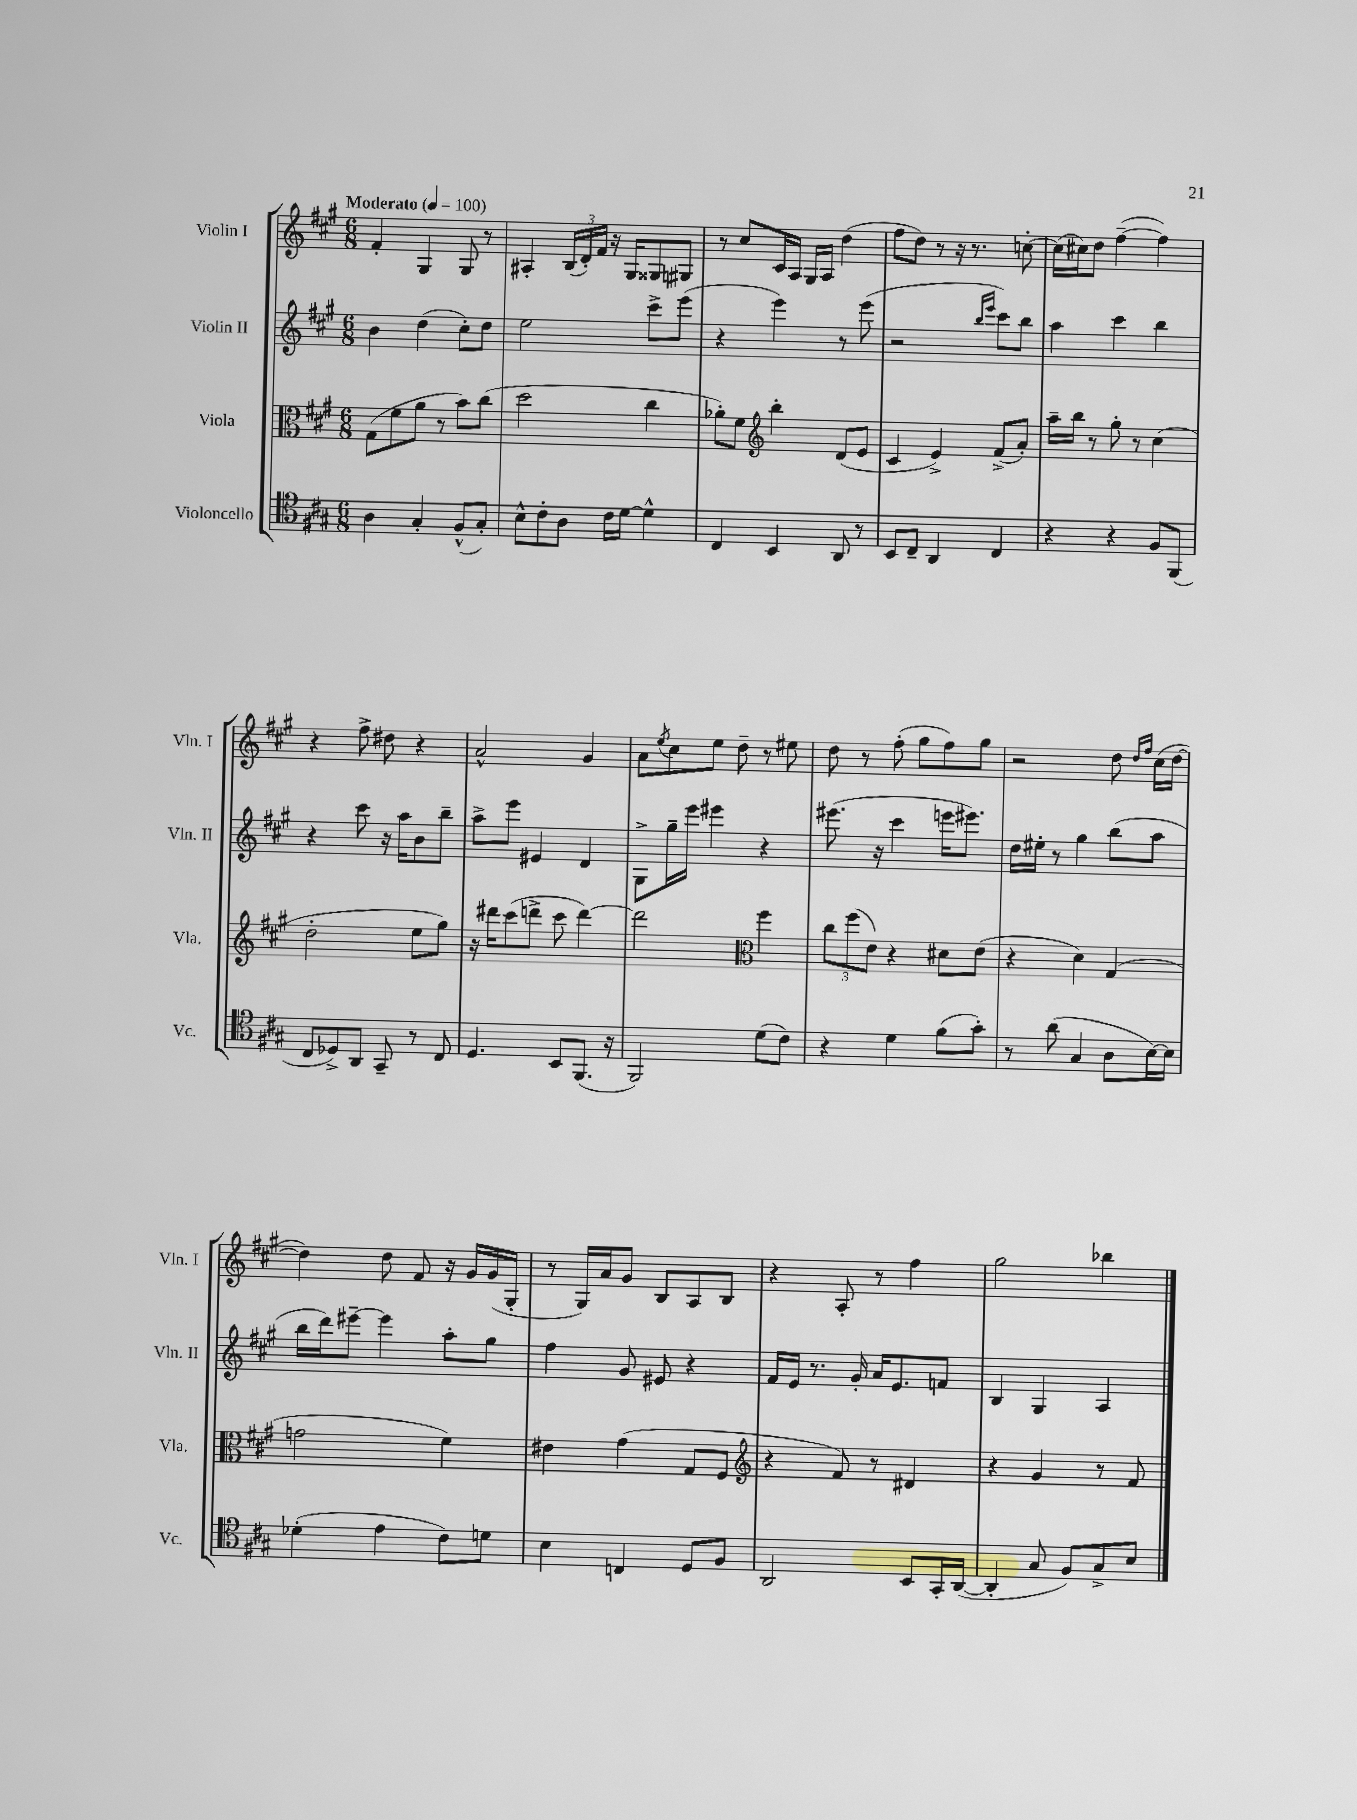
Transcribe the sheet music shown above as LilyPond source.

<<
\new StaffGroup <<
\new Staff = "s0" \with { instrumentName = "Violin I" shortInstrumentName = "Vln. I" } {
    \clef treble \key a \major \numericTimeSignature \time 6/8 \tempo "Moderato" 4 = 100
    fis'4-. gis4 gis8 r8 |
    ais4-. \tuplet 3/2 { b16( d'16-.) fis'16 } r16 gis16 gisis8 gis8 |
    r8 cis''8 cis'16 a16 gis16 a16 d''4( |
    fis''8 d''8) r8 r16 r8. c''8~-. |
    c''16( cis''16) d''8 fis''4~--( fis''4) |
    r4 fis''8-> dis''8 r4 |
    a'2-^ gis'4 |
    a'8 \acciaccatura { e''8 } cis''8 e''8 d''8-- r8 eis''8 |
    d''8 r8 fis''8-.( gis''8 fis''8) gis''8 |
    r2 d''8 \grace { d''16 fis''16 } cis''16( d''16~ |
    d''4) d''8 fis'8 r16 gis'16 gis'16( gis16-. |
    r8 gis16) a'16 gis'8 b8 a8 b8 |
    r4 a8-. r8 fis''4 |
    gis''2 bes''4 \bar "|." |
}
\new Staff = "s1" \with { instrumentName = "Violin II" shortInstrumentName = "Vln. II" } {
    \clef treble \key a \major \numericTimeSignature \time 6/8
    b'4 d''4( cis''8-.) d''8 |
    e''2 cis'''8-> e'''8( |
    r4 e'''4) r8 e'''8( |
    r2 \grace { b''16 e'''16 } cis'''8) b''8 |
    a''4 cis'''4 b''4 |
    r4 cis'''8 r16 a''16 b'8 b''8-- |
    a''8-> e'''8 eis'4 d'4 |
    gis8-> gis''16-- e'''16 eis'''4 r4 |
    eis'''8.( r16 cis'''4 e'''16 eis'''8.) |
    d''16 eis''16-. r8 gis''4 b''8( a''8 |
    b''16 d'''16) eis'''8~-- eis'''4 a''8-. gis''8 |
    fis''4 gis'8 eis'8 r4 |
    fis'16 e'16 r8. gis'16-. a'16 e'8. f'8 |
    b4 gis4 a4 \bar "|." |
}
\new Staff = "s2" \with { instrumentName = "Viola" shortInstrumentName = "Vla." } {
    \clef alto \key a \major \numericTimeSignature \time 6/8
    gis8( fis'8 a'8 r8 b'8) cis''8( |
    d''2 cis''4 |
    aes'8-.) fis'8 \clef treble b''4-. d'8( e'8 |
    cis'4 e'4->) fis'8->( a'8-.) |
    a''16-- b''16 r8 gis''8-. r8 cis''4( |
    d''2-. e''8 gis''8) |
    r16 dis'''16 cis'''8( d'''8-> cis'''8 d'''4~) |
    d'''2 \clef alto fis''4 |
    \tuplet 3/2 { cis''8 fis''8( e'8) } r4 dis'8 e'8( |
    r4 d'4) gis4( |
    g'2 fis'4) |
    eis'4 gis'4( gis8 fis8 |
    \clef treble r4 fis'8) r8 dis'4 |
    r4 gis'4 r8 fis'8 \bar "|." |
}
\new Staff = "s3" \with { instrumentName = "Violoncello" shortInstrumentName = "Vc." } {
    \clef tenor \key a \major \numericTimeSignature \time 6/8
    a4 gis4-. fis8-^( gis8-.) |
    b8-^ cis'8-. a8 cis'16 d'16~ d'4-^ |
    cis4 b,4 a,8 r8 |
    b,8 cis8-- a,4 cis4 |
    r4 r4 fis8 fis,8( |
    cis8 des8->) a,8 gis,8-- r8 cis8 |
    d4. b,8 fis,8.( r16 |
    fis,2) d'8( cis'8) |
    r4 d'4 fis'8( gis'8-.) |
    r8 a'8( gis4 a8 b16~) b16 |
    des'4-.( e'4 cis'8) d'8 |
    b4 c4 d8 fis8 |
    a,2 b,8 gis,16-. a,16~( |
    a,4-. gis8 fis8) gis8-> b8 \bar "|." |
}
>>
>>
\layout { \context { \Score \remove "Bar_number_engraver" } }
